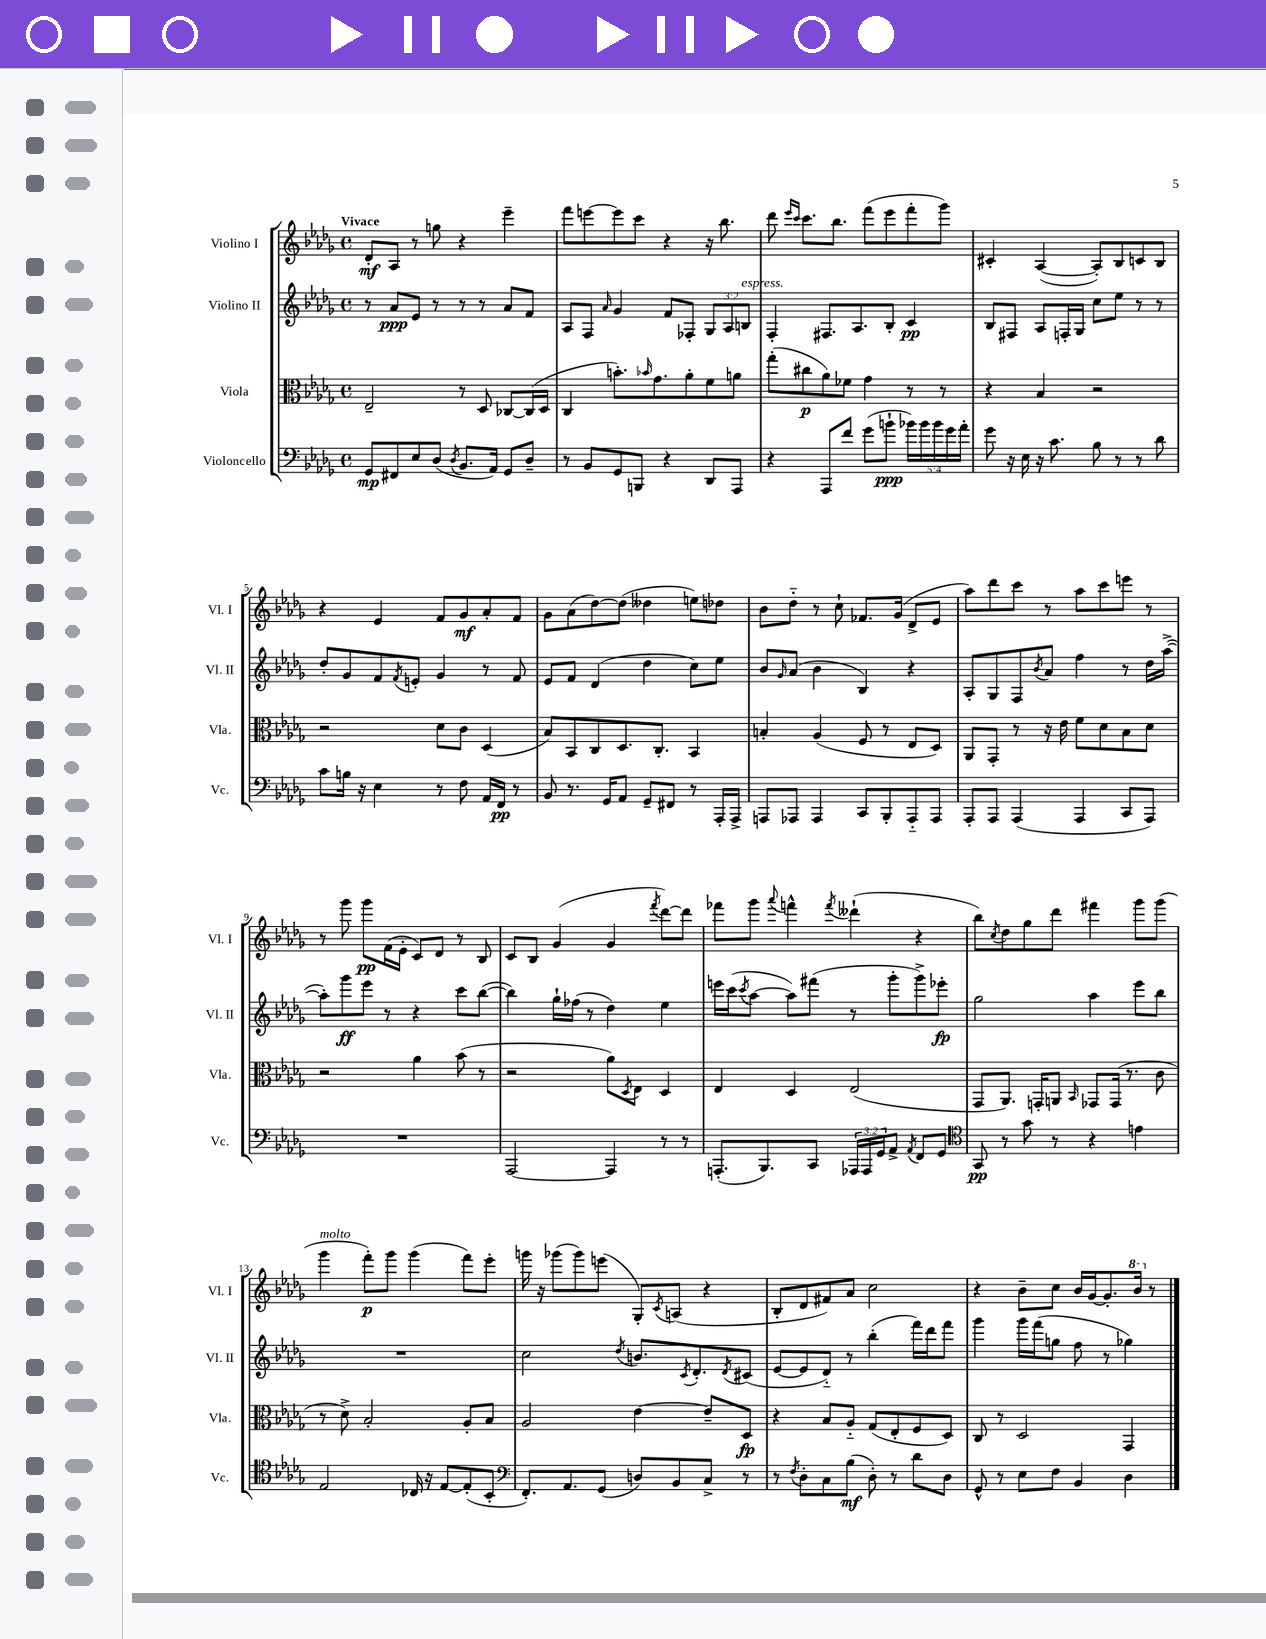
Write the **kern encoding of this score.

**kern	**dynam	**kern	**dynam	**kern	**dynam	**kern	**dynam
*part4	*part4	*part3	*part3	*part2	*part2	*part1	*part1
*staff4	*staff4	*staff3	*staff3	*staff2	*staff2	*staff1	*staff1
*I"Violoncello	*	*I"Viola	*	*I"Violino II	*	*I"Violino I	*
*I'Vc.	*	*I'Vla.	*	*I'Vl. II	*	*I'Vl. I	*
*clefF4	*	*clefC3	*	*clefG2	*	*clefG2	*
*k[b-e-a-d-g-]	*	*k[b-e-a-d-g-]	*	*k[b-e-a-d-g-]	*	*k[b-e-a-d-g-]	*
*M4/4	*	*M4/4	*	*M4/4	*	*M4/4	*
*met(c)	*	*met(c)	*	*met(c)	*	*met(c)	*
=1	=1	=1	=1	=1	=1	=1	=1
!	!	!	!	!	!	!LO:TX:a:B:t=Vivace	!
8GG-/L	mp	2E-~/	.	8r	.	8d-'/L	mf
8FF#X/	.	.	.	8a-/L	ppp	8A-/J	.
8E-/	.	.	.	8e-/J	.	8r	.
(8D-/J	.	.	.	8r	.	8ggn\	.
8qD-/	.	.	.	.	.	.	.
8.BB-/L	.	8r	.	8r	.	4r	.
.	.	8D-/	.	8r	.	.	.
16AA-/Jk)	.	.	.	.	.	.	.
8GG-/L	.	[8C-X/L	.	8a-/L	.	4eee-~\	.
8D-~/J	.	(16C-/L]	.	8f/J	.	.	.
.	.	16D-/JJ	.	.	.	.	.
=2	=2	=2	=2	=2	=2	=2	=2
8r	.	4C/	.	8A-/L	.	8fff\L	.
8BB-/L	.	.	.	8F/J	.	[8eeen\	.
.	.	.	.	16qqa-/	.	.	.
8GG-/	.	8.bn'\L)	.	4g-/	.	8eee\]	.
8BBBn/J	.	.	.	.	.	8ccc\J	.
.	.	16qqb-X/	.	.	.	.	.
.	.	8.g-\	.	.	.	.	.
4r	.	.	.	8f/L	.	4r	.
.	.	8a-'\	.	8F-X'/J	.	.	.
8DD-/L	.	8f\	.	12G-/L	.	16r	.
.	.	.	.	.	.	8.bb-\	.
.	.	.	.	12A-/	.	.	.
8AAA-/J	.	8an\J	.	.	.	.	.
!	!	!	!	!LO:TX:a:i:t=espress.	!	!	!
.	.	.	.	12Bn/J	.	.	.
=3	=3	=3	=3	=3	=3	=3	=3
4r	.	(8gg-'\L	.	4F'/	.	8ddd-\	.
.	.	.	.	.	.	16qqeee-/LL	.
.	.	.	.	.	.	16qqccc/JJ	.
.	.	8cc#X\	p	.	.	8.ccc\L	.
8AAA-/L	.	8a-\)	.	8.F#X/L	.	.	.
.	.	.	.	.	.	8.bb-\J	.
8f/J	.	8f-X\J	.	.	.	.	.
.	.	.	.	8.A-/	.	.	.
(8g-\L	.	4g-\	.	.	.	(8fff\L	.
8bn`\J	ppp	.	.	8B-'/J	.	8eee-\	.
20b-X\LL)	.	8r	.	4c/	pp	8fff'\	.
20b-\	.	.	.	.	.	.	.
20b-\	.	.	.	.	.	.	.
.	.	8r	.	.	.	8ggg-\J)	.
20g-\	.	.	.	.	.	.	.
20a-'\JJ	.	.	.	.	.	.	.
=4	=4	=4	=4	=4	=4	=4	=4
8g-\	.	4r	.	8B-/L	.	4c#X'/	.
16r	.	.	.	8F#X/J	.	.	.
16E-\	.	.	.	.	.	.	.
16r	.	4B-/	.	8A-/L	.	([4A-/	.
8.c\	.	.	.	.	.	.	.
.	.	.	.	16Fn'/L	.	.	.
.	.	.	.	16G-/JJ	.	.	.
8B-\	.	2r	.	8cc\L	.	8A-'/L])	.
8r	.	.	.	8ee-\J	.	8B-/	.
8r	.	.	.	8r	.	8cn/	.
8d-\	.	.	.	8r	.	8B-/J	.
!!LO:LB:g=z
=5	=5	=5	=5	=5	=5	=5	=5
8c\L	.	2r	.	8dd-'/L	.	4r	.
16Bn\Jk	.	.	.	8g-/	.	.	.
16r	.	.	.	.	.	.	.
4E-\	.	.	.	8f/	.	4e-/	.
.	.	.	.	8qf/	.	.	.
.	.	.	.	8en'/J	.	.	.
8r	.	8d-\L	.	4g-/	.	8f/L	.
8F\	.	8c\J	.	.	.	8g-/	mf
16AA-/LL	.	(4D-/	.	8r	.	8a-'/	.
16FF/JJ	pp	.	.	.	.	.	.
8r	.	.	.	8f/	.	8f/J	.
=6	=6	=6	=6	=6	=6	=6	=6
8BB-/	.	8B-/L)	.	8e-/L	.	8g-\L	.
8.r	.	8BB-/	.	8f/J	.	(8a-\	.
.	.	8C/	.	(4d-/	.	[8dd-\)	.
16GG-/KL	.	.	.	.	.	.	.
8AA-/J	.	8.D-/	.	.	.	(8dd-\J]	.
8GG-~/L	.	.	.	4dd-\	.	4dd--X\	.
.	.	8.C'/J	.	.	.	.	.
8FF#X/J	.	.	.	.	.	.	.
8r	.	4BB-/	.	8cc\L)	.	8een\L)	.
16AAA-'/LL	.	.	.	8ee-\J	.	8dd-X\J	.
16AAA-^/JJ	.	.	.	.	.	.	.
=7	=7	=7	=7	=7	=7	=7	=7
8AAAn/L	.	4Bn'/	.	8b-/L	.	8b-\L	.
.	.	.	.	16qqg-/	.	.	.
8AAA-X/J	.	.	.	(8a-/J	.	8dd-\J	.
4AAA-/	.	(4A-/	.	4b-\	.	8r	.
.	.	.	.	.	.	8cc`\	.
8CC/L	.	8F/	.	4B-/)	.	8.f-X/L	.
8BBB-'/	.	8r	.	.	.	.	.
.	.	.	.	.	.	(16g-/Jk	.
8AAA-/	.	8E-/L	.	4r	.	8d-^/L	.
8AAA-/J	.	8D-/J)	.	.	.	8e-/J	.
=8	=8	=8	=8	=8	=8	=8	=8
8AAA-'/L	.	8AA-/L	.	8A-'/L	.	8aa-\L)	.
8AAA-/J	.	8GG-'/J	.	8G-/	.	8ddd-\	.
(4AAA-/	.	8r	.	8F/	.	8ccc\J	.
.	.	.	.	8qb-/	.	.	.
.	.	16r	.	8a-/J	.	8r	.
.	.	16e-\	.	.	.	.	.
4AAA-/	.	8f\L	.	4ff\	.	8aa-\L	.
.	.	8d-\	.	.	.	8ccc\	.
8CC/L	.	8B-\	.	8r	.	8eeen\J	.
8AAA-/J)	.	8d-\J	.	16dd-\LL	.	8r	.
.	.	.	.	([16aa-^\JJ	.	.	.
!!LO:LB:g=z
=9	=9	=9	=9	=9	=9	=9	=9
1r	.	2r	.	8aa-'\L])	.	8r	.
.	.	.	.	8ggg-\	ff	8ggg-\	.
.	.	.	.	8eee-\J	.	8ggg-\L	pp
.	.	.	.	8r	.	(16f\L	.
.	.	.	.	.	.	16e-'\JJ	.
.	.	4a-\	.	4r	.	8c/L)	.
.	.	.	.	.	.	8d-/J	.
.	.	(8b-\	.	8ccc\L	.	8r	.
.	.	8r	.	([8bb-\J	.	8B-/	.
=10	=10	=10	=10	=10	=10	=10	=10
[2AAA-/	.	2r	.	4bb-\])	.	8c/L	.
.	.	.	.	.	.	8B-/J	.
.	.	.	.	16gg-`\LL	.	(4g-/	.
.	.	.	.	(16ff-X\JJ	.	.	.
.	.	.	.	8r	.	.	.
4AAA-/]	.	8a-\L)	.	4dd-\)	.	4g-/	.
.	.	8qD-/	.	.	.	.	.
.	.	8E-\J	.	.	.	.	.
.	.	.	.	.	.	8qfff/	.
8r	.	4D-/	.	4ee-\	.	[8ddd-\L)	.
8r	.	.	.	.	.	8ddd-\J]	.
=11	=11	=11	=11	=11	=11	=11	=11
(8.AAAn'/L	.	4E-/	.	16eeen\LL	.	8fff-X\L	.
.	.	.	.	(16ccc\J	.	.	.
.	.	.	.	8qccc/	.	.	.
.	.	.	.	[8aa-\J	.	8ggg-\J	.
8.BBB-/)	.	.	.	.	.	.	.
.	.	.	.	.	.	8qqaaa-/	.
.	.	4D-/	.	8aa-\L])	.	4fffn^^\	.
8CC/J	.	.	.	(8fff#X\J	.	.	.
.	.	.	.	.	.	8qfff/	.
24AAA-X/LL	.	(2E-/	.	8r	.	(4ddd--X`\	.
24AAA-/	.	.	.	.	.	.	.
24GG-/J	.	.	.	.	.	.	.
8AA-^/J	.	.	.	8ggg-'\L	.	.	.
8qAA-/	.	.	.	.	.	.	.
8FF/L	.	.	.	8ggg-^\)	.	4r	.
8GG-/J	.	.	.	8eee-X'\J	fp	.	.
=12	=12	=12	=12	=12	=12	=12	=12
*clefC4	*	*	*	*	*	*	*
8GG-/	pp	8GG-/L	.	2gg-\	.	8bb-\L)	.
.	.	.	.	.	.	8qcc/	.
8r	.	8.AA-/J)	.	.	.	8dd-\	.
8g-\	.	.	.	.	.	8gg-\	.
.	.	16GGn'/KL	.	.	.	.	.
8r	.	8AAn/J	.	.	.	8ddd-\J	.
.	.	16qqBB-/	.	.	.	.	.
4r	.	8GG-X/L	.	4aa-\	.	4fff#X\	.
.	.	(16GG-/Jk	.	.	.	.	.
.	.	8.r	.	.	.	.	.
4en\	.	.	.	8eee-\L	.	8ggg-\L	.
.	.	8c\	.	8bb-\J	.	(8ggg-\J	.
!!LO:LB:g=z
=13	=13	=13	=13	=13	=13	=13	=13
!	!	!	!	!	!	!LO:TX:a:i:t=molto	!
2E-/	.	8r	.	1r	.	4ggg-\	.
.	.	8d-^\)	.	.	.	.	.
.	.	2B-'/	.	.	.	8fff'\L)	p
.	.	.	.	.	.	8ggg-\J	.
16C-X/	.	.	.	.	.	(4ggg-\	.
16r	.	.	.	.	.	.	.
[8E-/L	.	.	.	.	.	.	.
(8E-'/]	.	8A-'/L	.	.	.	8fff\L)	.
8BB-'/J	.	8B-/J	.	.	.	8eee-'\J	.
=14	=14	=14	=14	=14	=14	=14	=14
*clefF4	*	*	*	*	*	*	*
8.FF'/L)	.	2A-/	.	2cc\	.	16gggn\	.
.	.	.	.	.	.	16r	.
.	.	.	.	.	.	(8ggg-X\L	.
8.AA-/	.	.	.	.	.	.	.
.	.	.	.	.	.	8ggg-\)	.
(8GG-/J	.	.	.	.	.	(8eeen\J	.
.	.	.	.	8qdd-/	.	.	.
8Dn/L)	.	[4e-\	.	8.bn/L	.	8G-'/L)	.
.	.	.	.	.	.	8qc/	.
8BB-/	.	.	.	.	.	(8An/J	.
.	.	.	.	8qc/	.	.	.
.	.	.	.	8.d-'/	.	.	.
8C^/J	.	8e-~/L]	.	.	.	4r	.
.	.	.	.	8qd-/	.	.	.
8r	.	8D-/J	fp	(8c#X/J	.	.	.
=15	=15	=15	=15	=15	=15	=15	=15
8r	.	4r	.	[8e-/L	.	8B-'/L	.
8qF/	.	.	.	.	.	.	.
8D-'\L	.	.	.	8e-/]	.	8d-/	.
8C\	.	8B-/L	.	8d-/J)	.	8f#X/)	.
(8B-\J	mf	8A-/J	.	8r	.	8a-/J	.
8D-'\)	.	(8G-/L	.	(4bb-'\	.	2cc\	.
8r	.	8E-'/	.	.	.	.	.
8d-\L	.	8F/	.	16fff\LL)	.	.	.
.	.	.	.	16ddd-\J	.	.	.
8D-\J	.	8D-/J)	.	8fff\J	.	.	.
=16	=16	=16	=16	=16	=16	=16	=16
8GG-^^/	.	8C/	.	4ggg-\	.	4r	.
8r	.	8r	.	.	.	.	.
8E-\L	.	2D-/	.	16ggg-\LL	.	8b-~\L	.
.	.	.	.	(16fff\J	.	.	.
8F\J	.	.	.	8ggn\J	.	8cc\J	.
4BB-/	.	.	.	8ff\	.	16b-/LL	.
.	.	.	.	.	.	[16g-/J	.
.	.	.	.	8r	.	8.g-'/]	.
4D-\	.	4GG-/	.	4gg-X\)	.	.	.
*	*	*	*	*	*	*8va	*
.	.	.	.	.	.	16bb-/Jk	.
*	*	*	*	*	*	*X8va	*
.	.	.	.	.	.	8r	.
==	==	==	==	==	==	==	==
*-	*-	*-	*-	*-	*-	*-	*-
